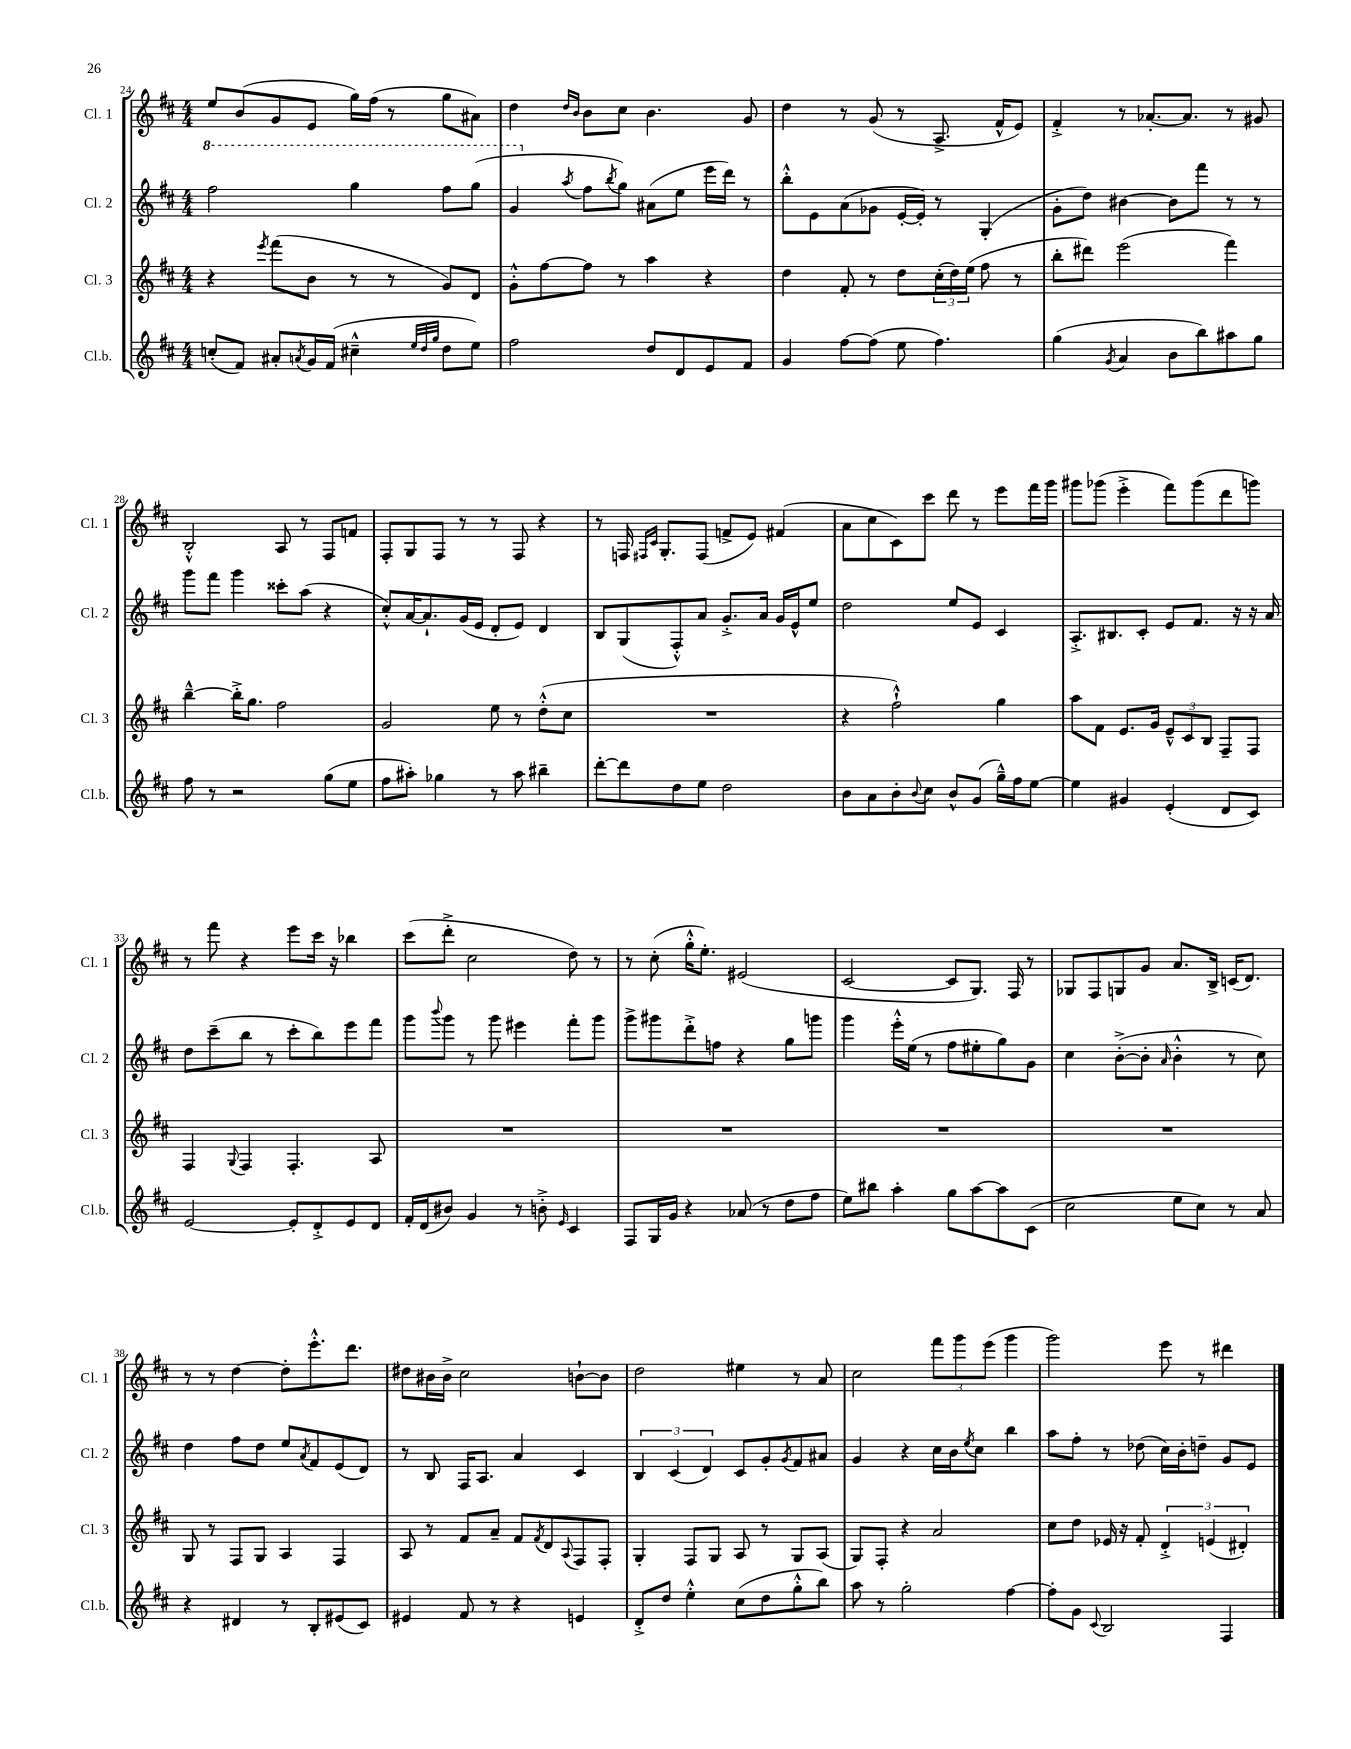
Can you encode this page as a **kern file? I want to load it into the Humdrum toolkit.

**kern	**kern	**kern	**kern
*part4	*part3	*part2	*part1
*staff4	*staff3	*staff2	*staff1
*I"Cl.b.	*I"Cl. 3	*I"Cl. 2	*I"Cl. 1
*I'Cl.b.	*I'Cl. 3	*I'Cl. 2	*I'Cl. 1
*clefG2	*clefG2	*clefG2	*clefG2
*k[f#c#]	*k[f#c#]	*k[f#c#]	*k[f#c#]
*M4/4	*M4/4	*M4/4	*M4/4
*	*	*8va	*
=24	=24	=24	=24
(8ccn'/L	4r	2fff#\	8ee/L
8f#/J)	.	.	(8b/
.	8qeee/	.	.
8a#X'/L	(8fff#\L	.	8g/
8qan/	.	.	.
16g/L	8b\J	.	8e/J
(16f#/JJ	.	.	.
4cc#X~^^\	8r	4ggg\	16gg\LL)
.	.	.	(16ff#\JJ
.	8r	.	8r
32qqee/LLL	.	.	.
32qqdd/	.	.	.
32qqgg/JJJ	.	.	.
8dd\L	8g/L)	8fff#\L	8gg\L
8ee\J)	8d/J	(8ggg\J	8a#X\J)
=25	=25	=25	=25
2ff#\	8g'^^\L	4gg/	4dd\
.	[8ff#\	.	.
.	.	.	16qqdd/LL
*	*	*X8va	*
.	.	8qaa/	16qqb/JJ
.	8ff#\J]	8ff#\L	8b\L
.	.	8qbb/	.
.	8r	8gg\J)	8cc#\J
8dd/L	4aa\	(8a#X\L	4.b\
8d/	.	8ee\J	.
8e/	4r	16eee\LL	.
.	.	16ddd\JJ)	.
8f#/J	.	8r	8g/
=26	=26	=26	=26
4g/	4dd\	8bb'^^\L	4dd\
.	.	8e\	.
[8ff#\L	8f#'/	(8a\	8r
(8ff#\J]	8r	8g-X\J	(8g/
8ee\	8dd\L	[16e'/LL	8r
.	.	16e'/JJ])	.
4.ff#\)	(24cc#'\L	8r	8.A^/
.	24dd\)	.	.
.	(24ee\JJ	.	.
.	8ff#\	(4G'/	.
.	.	.	16f#^^/KL
.	8r	.	8e/J)
=27	=27	=27	=27
(4gg\	8bb'\L	8g'\L	4f#'^/
.	8ddd#X\J)	8dd\J)	.
8qg/	.	.	.
4a/	(2eee\	[4b#X\	8r
.	.	.	[8.a-X'/L
8b\L	.	8b#\L]	.
.	.	.	8.a-/J]
8bb\)	.	8fff#\J	.
8aa#X\	4fff#\)	8r	8r
8gg\J	.	8r	8g#X/
!!LO:LB:g=z
=28	=28	=28	=28
8ff#\	[4bb~^^\	8ggg\L	2B'^^/
8r	.	8fff#\J	.
2r	16bb'^\KL]	4ggg\	.
.	8.gg\J	.	.
.	2ff#\	8ccc##X'\L	8A/
.	.	(8aa\J	8r
(8gg\L	.	4r	8F#/L
8ee\J	.	.	8fn/J
=29	=29	=29	=29
8ff#\L	2g/	8cc#'^^/L)	8F#'/L
8aa#X'\J)	.	[16a/K	8G/
.	.	8.a`/]	.
4gg-X\	.	.	8F#/J
.	.	(16g/L	8r
.	.	16e/JJ	.
8r	8ee\	8d'/L	8r
8aa#\	8r	8e/J)	8F#/
4bb#X~\	(8dd'^^\L	4d/	4r
.	8cc#\J	.	.
=30	=30	=30	=30
[8ddd'\L	1r	8B/L	8r
8ddd\]	.	(8G/	16Fn/
.	.	.	16qqF#X/LL
.	.	.	16qqc#/JJ
.	.	.	8.G'/L
8dd\	.	8F#'^^/)	.
8ee\J	.	8a/J	(8F#/J
2dd\	.	8.g'^/L	8fn^/L
.	.	.	8e/J)
.	.	16a/Jk	.
.	.	16g/LL	(4f#X/
.	.	16e^^/J	.
.	.	8ee/J	.
=31	=31	=31	=31
8b\L	4r	2dd\	8a\L
8a\	.	.	8cc#\
8b'\	2ff#`^^\)	.	8c#\)
8qqb/	.	.	.
8cc#\J	.	.	8ccc#\J
8b^^/L	.	8ee/L	8ddd\
(8g/J	.	8e/J	8r
16gg~^^\LL)	4gg\	4c#/	8eee\L
16ff#\J	.	.	.
[8ee\J	.	.	16fff#\L
.	.	.	16ggg\JJ
=32	=32	=32	=32
4ee\]	8aa\L	8.A'^/L	8ggg#X\L
.	8f#\J	.	(8ggg-X\J
.	.	8.B#X/	.
4g#X/	8.e/L	.	4eee'^\
.	.	8c#'/J	.
.	16g/Jk	.	.
(4e'/	12e~^^/L	8e/L	8fff#\L)
.	12c#/	.	.
.	.	8.f#/J	(8ggg-\
.	12B/J	.	.
8d/L	8F#~/L	.	8ddd\
.	.	16r	.
8c#/J)	8F#/J	16r	8gggn\J)
.	.	16a/	.
!!LO:LB:g=z
=33	=33	=33	=33
[2e/	4F#/	8dd\L	8r
.	.	(8ccc#~\	8fff#\
.	8qqG/	.	.
.	4F#/	8bb\J	4r
.	.	8r	.
8e'/L]	4.F#'/	8ccc#'\L	8eee\L
8d'^/	.	8bb\)	16ccc#\Jk
.	.	.	16r
8e/	.	8eee\	4bb-X\
8d/J	8A/	8fff#\J	.
=34	=34	=34	=34
16f#'/LL	1r	8ggg\L	(8ccc#\L
(16d/J	.	.	.
.	.	8qqbbb/	.
8b#X/J)	.	8ggg\J	8ddd'^\J
4g/	.	8r	2cc#\
.	.	8ggg\	.
8r	.	4eee#X\	.
8bn'^\	.	.	.
16qqe/	.	.	.
4c#/	.	8fff#'\L	8dd\)
.	.	8ggg\J	8r
=35	=35	=35	=35
8F#/L	1r	8ggg^\L	8r
16G/L	.	8ggg#X\	(8cc#'\
16g/JJ	.	.	.
4r	.	8ddd'^\	16gg'^^\KL
.	.	.	8.ee'\J)
.	.	8ffn\J	.
(8a-X/	.	4r	(2e#X/
8r	.	.	.
8dd\L	.	8gg\L	.
8ff#\J	.	8gggn\J	.
=36	=36	=36	=36
8ee\L)	1r	4ggg\	[2c#/
8bb#X\J	.	.	.
4aa'\	.	16eee'^^\LL	.
.	.	(16ee\JJ	.
.	.	8r	.
8gg\L	.	8ff#\L	8c#/L]
[8aa\	.	8ee#X'\	8.G/J)
8aa\]	.	8gg\)	.
.	.	.	16F#/
(8c#\J	.	8g\J	8r
=37	=37	=37	=37
2cc#\	1r	4cc#\	8G-X/L
.	.	.	8F#/
.	.	([8b'^\L	8Gn/
.	.	8b'\J]	8g/J
.	.	16qqa/	.
8ee\L	.	4b'^^\	8.a/L
8cc#\J)	.	.	.
.	.	.	16B^/Jk
8r	.	8r	(16cn/KL
.	.	.	8.d/J)
8a/	.	8cc#\)	.
!!LO:LB:g=z
=38	=38	=38	=38
4r	8G/	4dd\	8r
.	8r	.	8r
4d#X/	8F#/L	8ff#\L	[4dd\
.	8G/J	8dd\J	.
8r	4A/	8ee/L	8dd'\L]
.	.	8qa/	.
8B'/L	.	8f#/	8.eee'^^\
(8e#X/	4F#/	(8e/	.
.	.	.	8.ddd\J
8c#/J)	.	8d/J)	.
=39	=39	=39	=39
4e#X/	8A/	8r	8dd#X\L
.	8r	8B/	16b#X\L
.	.	.	16b#^\JJ
8f#/	8f#/L	16F#/KL	2cc#\
.	.	8.A/J	.
8r	8a~/J	.	.
4r	8f#/L	4a/	.
.	8qf#/	.	.
.	8d/	.	.
.	8qqA/	.	.
4en/	8F#/	4c#/	[8bn`\L
.	8F#'/J	.	8b\J]
=40	=40	=40	=40
8d'^/L	4G'/	6B/	2dd\
8dd/J	.	.	.
.	.	(6c#/	.
4ee'^^\	8F#/L	.	.
.	.	6d/)	.
.	8G/J	.	.
(8cc#\L	8A/	8c#/L	4ee#X\
8dd\	8r	8g'/	.
.	.	8qg/	.
8gg'^^\	8G/L	8f#/	8r
8bb\J)	(8A/J	8a#X/J	8a/
=41	=41	=41	=41
8aa\	8G/L)	4g/	2cc#\
8r	8F#'/J	.	.
2gg'\	4r	4r	.
.	2a/	16cc#\LL	12fff#\L
.	.	16b\J	.
.	.	.	12ggg\
.	.	8qee/	.
.	.	8cc#\J	.
.	.	.	(12eee\J
[4ff#\	.	4bb\	4ggg\
=42	=42	=42	=42
8ff#'\L]	8cc#\L	8aa\L	2ggg\)
8g\J	8dd\J	8ff#'\J	.
8qqc#/	.	.	.
2B/	16e-X/	8r	.
.	16r	.	.
.	8f#'/	(8dd-X\	.
.	6d'^/	16cc#\LL)	8eee\
.	.	16b'\J	.
.	.	8ddn~\J	8r
.	(6en/	.	.
4F#/	.	8g/L	4ddd#X\
.	6d#X'/)	.	.
.	.	8e/J	.
==	==	==	==
*-	*-	*-	*-
